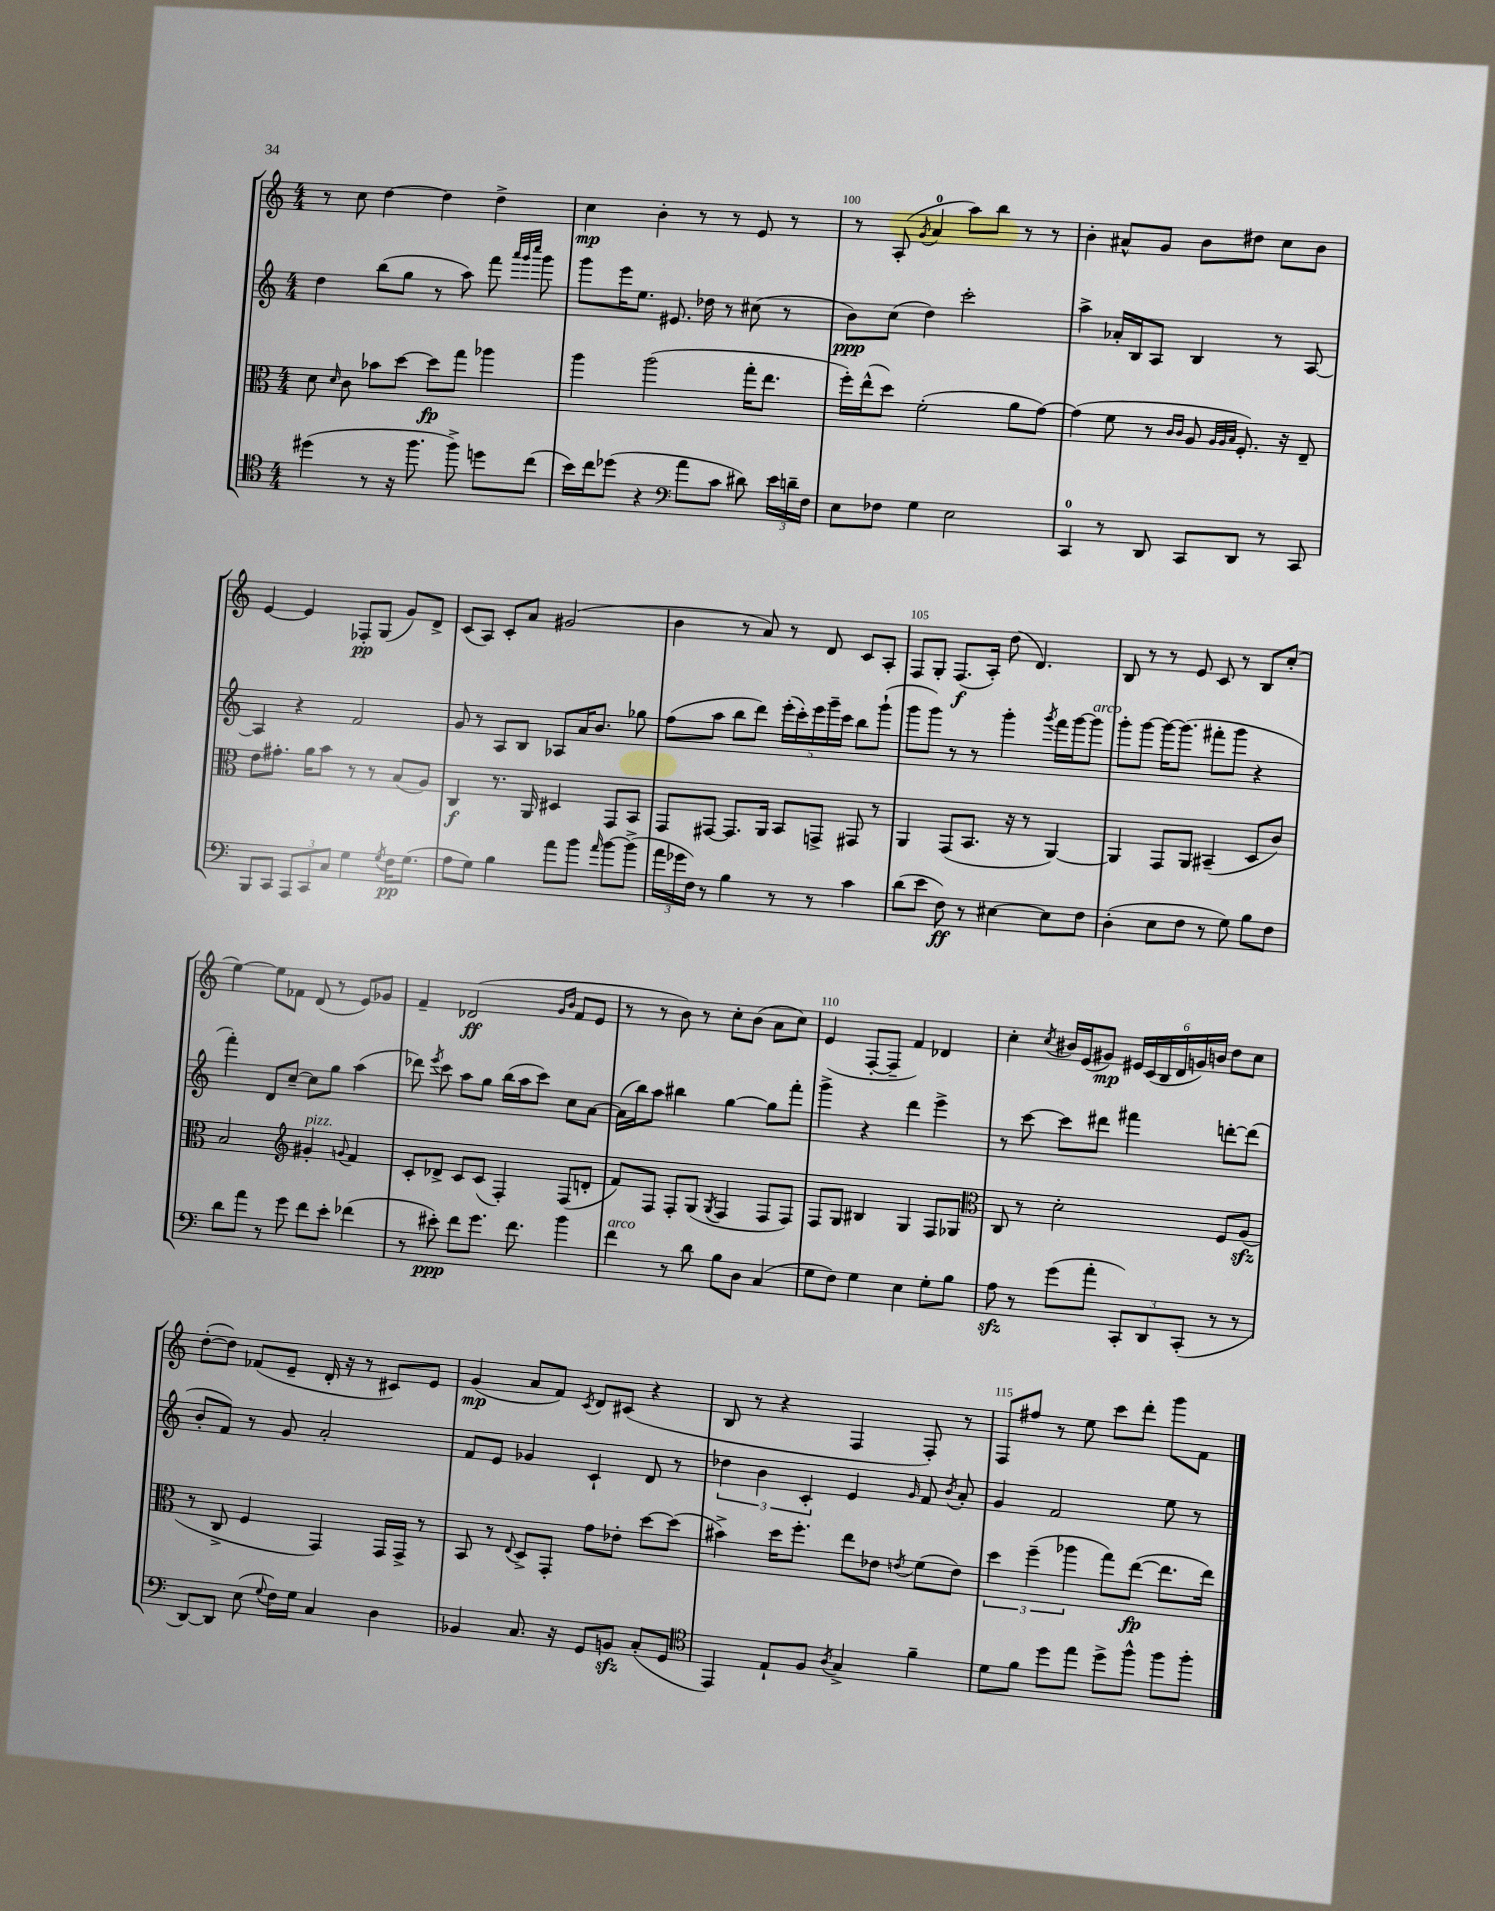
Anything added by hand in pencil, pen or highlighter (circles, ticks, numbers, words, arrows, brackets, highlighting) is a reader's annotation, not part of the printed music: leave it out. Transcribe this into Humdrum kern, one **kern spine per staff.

**kern	**dynam	**kern	**dynam	**kern	**dynam	**kern	**dynam
*part4	*part4	*part3	*part3	*part2	*part2	*part1	*part1
*staff4	*staff4	*staff3	*staff3	*staff2	*staff2	*staff1	*staff1
*clefC4	*	*clefC3	*	*clefG2	*	*clefG2	*
*k[]	*	*k[]	*	*k[]	*	*k[]	*
*M4/4	*	*M4/4	*	*M4/4	*	*M4/4	*
=98	=98	=98	=98	=98	=98	=98	=98
(4dd#X\	.	8d\	.	4dd\	.	8r	.
.	.	16qqd/	.	.	.	.	.
.	.	8c\	.	.	.	8cc\	.
8r	.	8b-X\L	.	(8bb\L	.	[4dd\	.
16r	.	[8dd\J	.	8gg\J	.	.	.
8.ff\	.	.	.	.	.	.	.
.	.	8dd\L]	fp	8r	.	4dd\]	.
8ff^\)	.	8gg\J	.	8aa\)	.	.	.
8ddn\L	.	4aa-X\	.	8fff\	.	4dd^\	.
.	.	.	.	32qqaaa/LLL	.	.	.
.	.	.	.	32qqggg/	.	.	.
.	.	.	.	32qqcccc/JJJ	.	.	.
(8cc\J	.	.	.	8ggg\	.	.	.
=99	=99	=99	=99	=99	=99	=99	=99
16b\LL)	.	4aa\	.	8ggg\L	.	4cc\	mp
16cc\J	.	.	.	.	.	.	.
(8dd-X\J	.	.	.	16eee\K	.	.	.
.	.	.	.	8.ee\J	.	.	.
4r	.	(2aa\	.	.	.	4b'\	.
.	.	.	.	8.e#X/	.	.	.
*clefF4	*	*	*	*	*	*	*
8a\L	.	.	.	.	.	8r	.
.	.	.	.	16dd-X\	.	.	.
8c\J	.	.	.	8r	.	8r	.
8d#X\)	.	16gg'\KL	.	(8cc#X\	.	8e/	.
.	.	8.ee\J	.	.	.	.	.
24e\LL	.	.	.	8r	.	8r	.
24dn~\	.	.	.	.	.	.	.
24F\JJ	.	.	.	.	.	.	.
=100	=100	=100	=100	=100	=100	=100	=100
8E\L	.	16ff'\LL)	.	8b\L)	ppp	8r	.
.	.	(16ee^^\J	.	.	.	.	.
8F-X\J	.	8dd\J)	.	(8cc\J	.	(8A'/	.
.	.	.	.	.	.	8qg/	.
4G\	.	(2f'\	.	4dd\)	.	4a/	.
2E\	.	.	.	2ccc'\	.	8aa\L)	.
.	.	.	.	.	.	8bb\J	.
.	.	8a\L	.	.	.	8r	.
.	.	[8g\J)	.	.	.	8r	.
=101	=101	=101	=101	=101	=101	=101	=101
4CC/	.	(4g\]	.	4aa^\	.	4b'\	.
8r	.	8f\	.	16a-X'/LL	.	8a#X^^/L	.
.	.	.	.	16B/J	.	.	.
8DD/	.	8r	.	8A/J	.	8g/J	.
.	.	16qqc/LL	.	.	.	.	.
.	.	16qqc/JJ	.	.	.	.	.
8CC/L	.	8A/	.	4B/	.	8b\L	.
.	.	32qqA/LLL	.	.	.	.	.
.	.	32qqA/	.	.	.	.	.
.	.	32qqB/JJJ	.	.	.	.	.
8DD/J	.	8.F'/)	.	.	.	8dd#X\J	.
8r	.	.	.	8r	.	8cc\L	.
.	.	16r	.	.	.	.	.
8CC/	.	8E~/	.	[8A/	.	8b\J	.
!!LO:LB:g=z
=102	=102	=102	=102	=102	=102	=102	=102
8BBB/L	.	8e\L	.	4A/]	.	[4e/	.
8CC/J	.	8.g#X'\J	.	.	.	.	.
12AAA/L	.	.	.	4r	.	4e/]	.
.	.	16a\KL	.	.	.	.	.
12CC/	.	.	.	.	.	.	.
.	.	8b\J	.	.	.	.	.
12C/J	.	.	.	.	.	.	.
4G\	.	8r	.	2f/	.	8F-X'/L	pp
.	.	8r	.	.	.	(8G/J	.
8qG/	.	.	.	.	.	.	.
16F\KL	pp	(8B/L	.	.	.	8g/L)	.
(8.G\J	.	.	.	.	.	.	.
.	.	8A/J)	.	.	.	8d^/J	.
=103	=103	=103	=103	=103	=103	=103	=103
8A\L	.	4C/	f	8g/	.	(8c/L	.
8G\J)	.	.	.	8r	.	8A/J)	.
4B\	.	8.r	.	8A/L	.	8c'/L	.
.	.	.	.	8B/J	.	8a/J	.
.	.	16AA/	.	.	.	.	.
8a\L	.	4D#X/	.	8A-X/L	.	(2g#X/	.
8b\J	.	.	.	16a/K	.	.	.
.	.	.	.	8.b/J	.	.	.
16qqa/	.	.	.	.	.	.	.
[8b\L	.	8GG/L	.	.	.	.	.
(8b^\J]	.	8BB/J	.	8gg-X\	.	.	.
=104	=104	=104	=104	=104	=104	=104	=104
24a\LL	.	8GG/L	.	(8ff\L	.	4b\	.
24g-X\	.	.	.	.	.	.	.
24F\JJ)	.	.	.	.	.	.	.
8r	.	[8GG#X/J	.	8aa\J	.	.	.
4B\	.	8.GG#/L]	.	8bb\L	.	8r	.
.	.	.	.	8ddd\J)	.	8a/)	.
.	.	16AA/Jk	.	.	.	.	.
8r	.	8BB/L	.	(20eee'\LL	.	8r	.
.	.	.	.	20ccc'\)	.	.	.
.	.	.	.	20eee\	.	.	.
8r	.	8GGn^/J	.	.	.	8d/	.
.	.	.	.	20ggg~\	.	.	.
.	.	.	.	20ccc\JJ	.	.	.
4c\	.	8GG#X/	.	8bb\L	.	8c/L	.
.	.	8r	.	(8ggg`\J	.	8A'/J	.
=105	=105	=105	=105	=105	=105	=105	=105
(8d\L	.	4AA/	.	8ggg\L	.	8F/L	.
8e\J	.	.	.	8ggg\J)	.	8G'/J	.
8F\)	ff	(8GG/L	.	8r	.	(8.F/L	f
8r	.	8.BB/J	.	8r	.	.	.
.	.	.	.	.	.	16A'/Jk)	.
[4E#X\	.	.	.	4ggg'\	.	(8dd\	.
.	.	16r	.	.	.	.	.
.	.	8r	.	.	.	4.d/)	.
.	.	.	.	8qggg/	.	.	.
8E#\L]	.	[4AA/)	.	16fff\LL	.	.	.
.	.	.	.	[16ggg\J	.	.	.
!	!	!	!	!LO:TX:a:i:t=arco	!	!	!
8F\J	.	.	.	8ggg\J]	.	.	.
=106	=106	=106	=106	=106	=106	=106	=106
(4D'\	.	4AA/]	.	8ggg'\L	.	8B/	.
.	.	.	.	[8ggg\J	.	8r	.
8E\L	.	8GG/L	.	16ggg\KL_	.	8r	.
.	.	.	.	(8.ggg\J]	.	.	.
8F\J	.	8AA/J	.	.	.	8e/	.
8r	.	(4BB#X~/	.	8fff#X'\L	.	8c/	.
8G\)	.	.	.	8ggg\J	.	8r	.
8B\L	.	8D/L	.	4r	.	8B/L	.
8F\J	.	8c/J)	.	.	.	(8cc'/J	.
!!LO:LB:g=z
=107	=107	=107	=107	=107	=107	=107	=107
8d\L	.	2B/	.	4fff'\)	.	[4ee\)	.
8a\J	.	.	.	.	.	.	.
8r	.	.	.	8d/L	.	8ee\L]	.
8g\	.	.	.	[8cc~/J	.	8f-X\J	.
*	*	*clefG2	*	*	*	*	*
!	!	!LO:TX:a:i:t=pizz.	!	!	!	!	!
8f\L	.	4g#X'/	.	8cc\L]	.	(8d/	.
8e'\J	.	.	.	8gg\J	.	8r	.
.	.	8qqgn/	.	.	.	.	.
(4f-X\	.	4f/	.	(4aa\	.	8e/L)	.
.	.	.	.	.	.	8g-X/J	.
=108	=108	=108	=108	=108	=108	=108	=108
8r	.	8c'/L	.	8ddd-X\)	.	4f~/	.
.	.	.	.	8qeee/	.	.	.
8e#X'\)	ppp	8d-X^/J	.	8ccc\	.	.	.
8f\L	.	8c/L	.	8aa\L	.	(2d-X/	ff
8.g\J	.	(8c/J	.	8gg\J	.	.	.
.	.	4F'/)	.	(16bb\LL	.	.	.
8.f\	.	.	.	16aa\J	.	.	.
.	.	.	.	8ccc\J)	.	.	.
.	.	.	.	.	.	16qqg/LL	.
.	.	.	.	.	.	16qqb/JJ	.
4b\	.	(8F/L	.	8cc\L	.	8f/L	.
.	.	8dn'/J	.	[8a\J	.	8e/J	.
=109	=109	=109	=109	=109	=109	=109	=109
!LO:TX:a:i:t=arco	!	!	!	!	!	!	!
4f\	.	8f/L)	.	(16a\LL]	.	8r	.
.	.	.	.	16bb\J)	.	.	.
.	.	8F/J	.	8aa\J	.	8r	.
8r	.	8F'/L	.	4bb#X\	.	8b\)	.
8d\	.	(8G/J	.	.	.	8r	.
.	.	8qG/	.	.	.	.	.
8B\L	.	4F/	.	[4gg\	.	8cc'\L	.
8D\J	.	.	.	.	.	(8b\J	.
(4C/	.	8F/L	.	8gg\L]	.	8a\L	.
.	.	8F/J)	.	8fff'\J	.	8cc\J)	.
=110	=110	=110	=110	=110	=110	=110	=110
8G\L	.	8F/L	.	4ggg^\	.	(4e/	.
8F\J)	.	8G/J	.	.	.	.	.
4G\	.	4B#X/	.	4r	.	[8F'/L	.
.	.	.	.	.	.	8F~/J]	.
4E\	.	4G/	.	4ddd\	.	4f/)	.
8G'\L	.	8F/L	.	4eee^\	.	4d-X/	.
8B\J	.	8G-X/J	.	.	.	.	.
=111	=111	=111	=111	=111	=111	=111	=111
*	*	*clefC3	*	*	*	*	*
8Azz\	.	8C/	.	8r	.	4cc'\	.
8r	.	8r	.	[8ccc\	.	.	.
.	.	.	.	.	.	8qcc/	.
(8g\L	.	2d'\	.	8ccc\L]	.	16b#X/LL	.
.	.	.	.	.	.	(16e/J	.
8a'\J	.	.	.	8ddd#X\J	.	8g#X/J)	mp
12CC'/L)	.	.	.	4fff#X\	.	24e#X/LL	.
.	.	.	.	.	.	(24c/	.
12DD/	.	.	.	.	.	24B/	.
.	.	.	.	.	.	24d/	.
(12CC'/J	.	.	.	.	.	24gn/)	.
.	.	.	.	.	.	24bn/JJ	.
8r	.	8F/L	.	[8dddn'\L	.	8dd\L	.
8r	.	(8Azz/J	.	(8ddd\J]	.	8cc\J	.
!!LO:LB:g=z
=112	=112	=112	=112	=112	=112	=112	=112
[8DD/L)	.	8r	.	8b'/L	.	([8dd'\L	.
8DD/J]	.	8C^/	.	8f/J)	.	8dd\J])	.
(8E\	.	4F/	.	8r	.	(8f-X/L	.
8qqG/	.	.	.	.	.	.	.
16F\LL)	.	.	.	8g/	.	8e~/J	.
16G\JJ	.	.	.	.	.	.	.
4C/	.	4GG/)	.	2a'/	.	16d'/	.
.	.	.	.	.	.	16r	.
.	.	.	.	.	.	8r	.
4D\	.	16GG/LL	.	.	.	8c#X/L)	.
.	.	16GG^/JJ	.	.	.	.	.
.	.	8r	.	.	.	8e/J	.
=113	=113	=113	=113	=113	=113	=113	=113
4BB-X/	.	8BB/	.	8f/L	.	(4g/	mp
.	.	8r	.	8e/J	.	.	.
.	.	8qqE/	.	.	.	.	.
8.C/	.	8D^/L	.	4g-X/	.	8a/L	.
.	.	8GG'/J	.	.	.	8f/J)	.
16r	.	.	.	.	.	.	.
.	.	.	.	.	.	8qc/	.
8GG/L	.	8g\L	.	4c`/	.	8d/L	.
8BBnzz/J	.	8e-X'\J	.	.	.	(8c#X/J	.
(8C'/L	.	[8dd\L	.	8d/	.	4r	.
8GG/J	.	(8dd\J]	.	8r	.	.	.
=114	=114	=114	=114	=114	=114	=114	=114
*clefC4	*	*	*	*	*	*	*
4EE/)	.	4b#X^\)	.	6dd-X\	.	8B/	.
.	.	.	.	.	.	8r	.
.	.	.	.	6b\	.	.	.
8E`/L	.	16dd\KL	.	.	.	4r	.
.	.	8.ff'\J	.	.	.	.	.
.	.	.	.	6c'/	.	.	.
8F/J	.	.	.	.	.	.	.
8qA/	.	.	.	.	.	.	.
4G^/	.	8ee\L	.	4e/	.	4F/	.
.	.	8e-X\J	.	.	.	.	.
.	.	8qen/	.	16qqg/	.	.	.
4f~\	.	(8f\L	.	8f/	.	8F'/)	.
.	.	.	.	8qb/	.	.	.
.	.	8e\J)	.	8a'/	.	8r	.
=115	=115	=115	=115	=115	=115	=115	=115
8d\L	.	6dd\	.	4g/	.	8F/L	.
8f\J	.	.	.	.	.	8ff#X/J	.
.	.	(6ff~\	.	.	.	.	.
8dd\L	.	.	.	2f/	.	8r	.
.	.	6aa-X\	.	.	.	.	.
8ee\J	.	.	.	.	.	8ee\	.
8dd^\L	.	8gg\L)	.	.	.	8ccc\L	.
8ff^^\J	.	([8ee\J	fp	.	.	8ddd'\J	.
8ff\L	.	8.ee\L]	.	8ee\	.	8ggg\L	.
8ff'\J	.	.	.	8r	.	8f\J	.
.	.	16ee\Jk)	.	.	.	.	.
==	==	==	==	==	==	==	==
*-	*-	*-	*-	*-	*-	*-	*-
